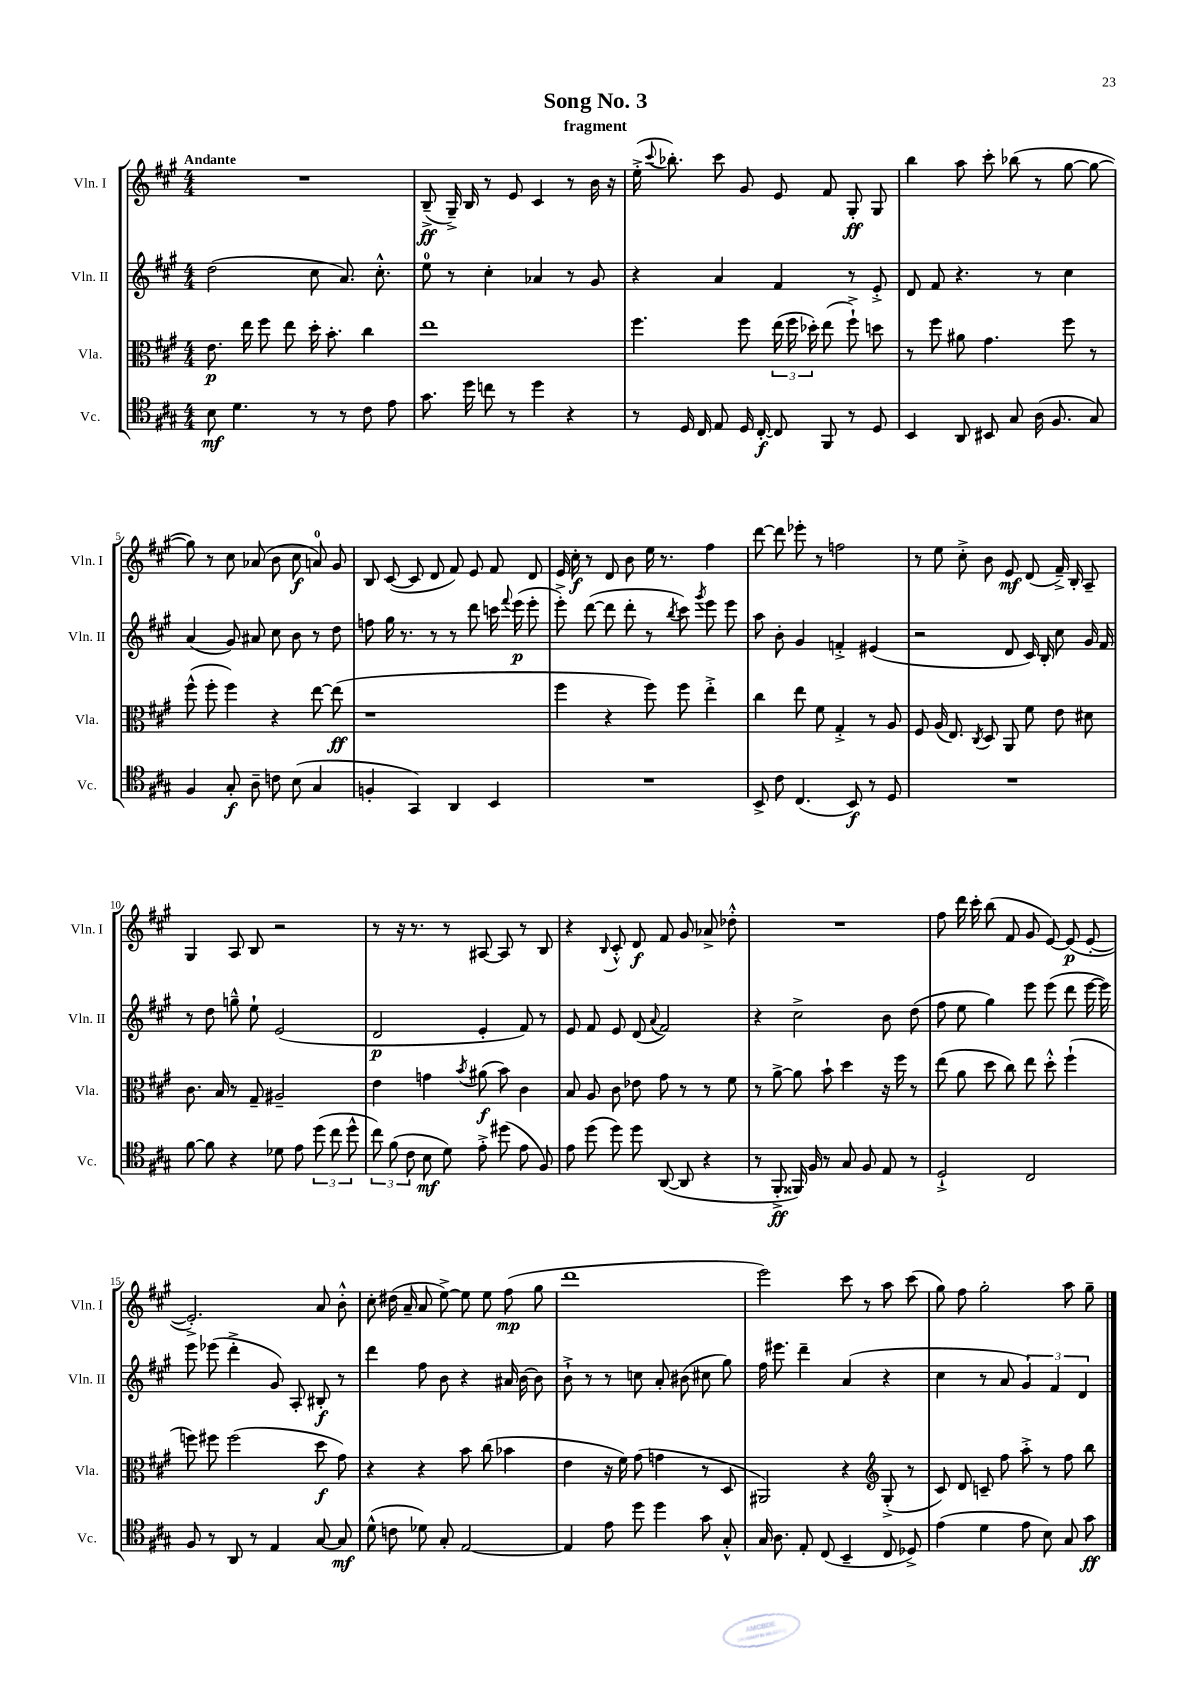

**kern	**dynam	**kern	**dynam	**kern	**dynam	**kern	**dynam
*part4	*part4	*part3	*part3	*part2	*part2	*part1	*part1
*staff4	*staff4	*staff3	*staff3	*staff2	*staff2	*staff1	*staff1
*I"Vc.	*	*I"Vla.	*	*I"Vln. II	*	*I"Vln. I	*
*I'Vc.	*	*I'Vla.	*	*I'Vln. II	*	*I'Vln. I	*
*clefC4	*	*clefC3	*	*clefG2	*	*clefG2	*
*k[f#c#g#]	*	*k[f#c#g#]	*	*k[f#c#g#]	*	*k[f#c#g#]	*
*M4/4	*	*M4/4	*	*M4/4	*	*M4/4	*
=1	=1	=1	=1	=1	=1	=1	=1
!	!	!	!	!	!	!LO:TX:a:B:t=Andante	!
8B\	mf	8.e\	p	(2dd\	.	1r	.
4.d\	.	.	.	.	.	.	.
.	.	16ee\	.	.	.	.	.
.	.	8ff#\	.	.	.	.	.
.	.	8ee\	.	.	.	.	.
8r	.	16dd'\	.	8cc#\	.	.	.
.	.	8.b'\	.	.	.	.	.
8r	.	.	.	8.a/)	.	.	.
8c#\	.	4cc#\	.	.	.	.	.
.	.	.	.	8.cc#'^^\	.	.	.
8e\	.	.	.	.	.	.	.
=2	=2	=2	=2	=2	=2	=2	=2
8.g#\	.	1ee	.	8ee\	.	(8B~^/	ff
.	.	.	.	8r	.	16G#~^/)	.
16dd\	.	.	.	.	.	16B/	.
8ccn\	.	.	.	4cc#'\	.	8r	.
8r	.	.	.	.	.	8e/	.
4dd\	.	.	.	4a-X/	.	4c#/	.
4r	.	.	.	8r	.	8r	.
.	.	.	.	8g#/	.	16b\	.
.	.	.	.	.	.	16r	.
=3	=3	=3	=3	=3	=3	=3	=3
8r	.	4.ff#\	.	4r	.	(16ee'^\	.
.	.	.	.	.	.	8qqccc#/	.
.	.	.	.	.	.	8.bb-X'\)	.
16D/	.	.	.	.	.	.	.
16C#/	.	.	.	.	.	.	.
8E/	.	.	.	4a/	.	8ccc#\	.
16D/	.	8ff#\	.	.	.	8g#/	.
[16C#'/	f	.	.	.	.	.	.
8C#/]	.	(24ee\	.	4f#/	.	8e/	.
.	.	24ff#\	.	.	.	.	.
.	.	24dd-X'\)	.	.	.	.	.
8FF#/	.	(8ee\	.	.	.	8f#/	.
8r	.	8ff#`^\)	.	8r	.	8G#'/	ff
8D/	.	8ddn\	.	8e'^/	.	8G#/	.
=4	=4	=4	=4	=4	=4	=4	=4
4BB/	.	8r	.	8d/	.	4bb\	.
.	.	8ff#\	.	8f#/	.	.	.
8AA/	.	8a#X\	.	4.r	.	8aa\	.
8BB#X/	.	4.g#\	.	.	.	8ccc#'\	.
8G#/	.	.	.	.	.	(8bb-X\	.
(16A\	.	.	.	8r	.	8r	.
8.F#/	.	.	.	.	.	.	.
.	.	8ff#\	.	4cc#\	.	[8gg#\	.
8G#/)	.	8r	.	.	.	8gg#\_	.
!!LO:LB:g=z
=5	=5	=5	=5	=5	=5	=5	=5
4F#/	.	(8ff#^^\	.	(4a/	.	8gg#\])	.
.	.	8ff#'\	.	.	.	8r	.
8G#'/	f	4ff#\)	.	8g#/)	.	8cc#\	.
8A~\	.	.	.	8a#X/	.	(8a-X/	.
8cn\	.	4r	.	8cc#\	.	8b\	.
(8B\	.	.	.	8b\	.	8cc#\	f
4G#/	.	[8ee\	.	8r	.	8an/)	.
.	.	(8ee\]	ff	8dd\	.	8g#/	.
=6	=6	=6	=6	=6	=6	=6	=6
4Fn'/	.	1r	.	8ffn\	.	8B/	.
.	.	.	.	16gg#\	.	([8c#/	.
.	.	.	.	8.r	.	.	.
4GG#/)	.	.	.	.	.	8c#/]	.
.	.	.	.	8r	.	8d/	.
4AA/	.	.	.	8r	.	8f#/)	.
.	.	.	.	8ddd\	.	8e/	.
4BB/	.	.	.	16cccn\	.	8f#/	.
.	.	.	.	8qqfff#/	.	.	.
.	.	.	.	(16eee\	p	.	.
.	.	.	.	8eee'\	.	8d/	.
=7	=7	=7	=7	=7	=7	=7	=7
1r	.	4ff#\	.	8eee'^\)	.	16e/	.
.	.	.	.	.	.	16cc#'\	f
.	.	.	.	([8ddd\	.	8r	.
.	.	4r	.	8ddd\]	.	8d/	.
.	.	.	.	8ddd'\	.	8b\	.
.	.	8ff#\)	.	8r	.	16ee\	.
.	.	.	.	.	.	8.r	.
.	.	.	.	8qbb/	.	.	.
.	.	8ff#\	.	8ccc#\)	.	.	.
.	.	.	.	8qggg#/	.	.	.
.	.	4ee'^\	.	8eee\	.	4ff#\	.
.	.	.	.	8eee\	.	.	.
=8	=8	=8	=8	=8	=8	=8	=8
8BB^/	.	4cc#\	.	8aa\	.	[8ddd\	.
8c#\	.	.	.	8b'\	.	8ddd\]	.
(4.C#/	.	8ee\	.	4g#/	.	8eee-X'\	.
.	.	8f#\	.	.	.	8r	.
.	.	4G#'^/	.	4fn'^/	.	2ffn\	.
8BB/)	f	.	.	.	.	.	.
8r	.	8r	.	(4e#X/	.	.	.
8D/	.	8A/	.	.	.	.	.
=9	=9	=9	=9	=9	=9	=9	=9
1r	.	8F#/	.	2r	.	8r	.
.	.	(16A/	.	.	.	8ee\	.
.	.	8.E/)	.	.	.	.	.
.	.	.	.	.	.	8cc#'^\	.
.	.	8qC#/	.	.	.	.	.
.	.	8D/	.	.	.	8b\	.
.	.	8AA/	.	8d/	.	8e/	mf
.	.	8f#\	.	16c#/)	.	(8d/	.
.	.	.	.	16B'/	.	.	.
.	.	8e\	.	8cc#\	.	16f#~^/)	.
.	.	.	.	.	.	16B'/	.
.	.	8d#X\	.	16g#/	.	8A~/	.
.	.	.	.	16f#/	.	.	.
!!LO:LB:g=z
=10	=10	=10	=10	=10	=10	=10	=10
[8f#\	.	8.c#\	.	8r	.	4G#/	.
8f#\]	.	.	.	8dd\	.	.	.
.	.	16B/	.	.	.	.	.
4r	.	8r	.	8ggn~^^\	.	8A/	.
.	.	8G#~/	.	8ee`\	.	8B/	.
8d-X\	.	2A#X~/	.	(2e/	.	2r	.
8e\	.	.	.	.	.	.	.
(12dd\	.	.	.	.	.	.	.
12cc#\	.	.	.	.	.	.	.
12dd^^\	.	.	.	.	.	.	.
=11	=11	=11	=11	=11	=11	=11	=11
12cc#\)	.	4e\	.	2d/	p	8r	.
(12f#\	.	.	.	.	.	.	.
.	.	.	.	.	.	16r	.
12c#\	.	.	.	.	.	.	.
.	.	.	.	.	.	8.r	.
8B\	mf	4gn\	.	.	.	.	.
8d\)	.	.	.	.	.	8r	.
.	.	8qb/	.	.	.	.	.
8e'^\	.	(8a#X\	f	4e'/	.	[8A#X/	.
(8dd#X\	.	8b\)	.	.	.	8A#/]	.
8e\	.	4c#\	.	8f#/)	.	8r	.
8F#/)	.	.	.	8r	.	8B/	.
=12	=12	=12	=12	=12	=12	=12	=12
8e\	.	8B/	.	8e/	.	4r	.
(8dd\	.	8A/	.	8f#/	.	.	.
.	.	.	.	.	.	8qqB/	.
8dd\)	.	8c#\	.	8e/	.	8c#'^^/	.
8dd\	.	8e-X\	.	(8d/	.	8d/	f
.	.	.	.	8qqa/	.	.	.
([8AA/	.	8g#\	.	2f#/)	.	8f#/	.
8AA/]	.	8r	.	.	.	8g#/	.
4r	.	8r	.	.	.	8a-X^/	.
.	.	8f#\	.	.	.	8dd-X'^^\	.
=13	=13	=13	=13	=13	=13	=13	=13
8r	.	8r	.	4r	.	1r	.
8FF#'^/	ff	[8a^\	.	.	.	.	.
16FF##X/)	.	8a\]	.	2cc#^\	.	.	.
16F#/	.	.	.	.	.	.	.
8r	.	8b`\	.	.	.	.	.
8G#/	.	4dd\	.	.	.	.	.
8F#/	.	.	.	.	.	.	.
8E/	.	16r	.	8b\	.	.	.
.	.	16ff#\	.	.	.	.	.
8r	.	8r	.	(8dd\	.	.	.
=14	=14	=14	=14	=14	=14	=14	=14
2D`^/	.	(8ee\	.	8ff#\	.	8ff#\	.
.	.	8a\	.	8ee\	.	16ddd\	.
.	.	.	.	.	.	16ccc#'\	.
.	.	8dd\	.	4gg#\)	.	(8bb\	.
.	.	8cc#\)	.	.	.	8f#/	.
2C#/	.	8ee\	.	8eee\	.	8g#/	.
.	.	8dd'^^\	.	(8eee\	.	[8e/)	.
.	.	(4ff#`\	.	8ddd\	.	(8e/]	p
.	.	.	.	[16eee\	.	[8e'/	.
.	.	.	.	16eee\])	.	.	.
!!LO:LB:g=z
=15	=15	=15	=15	=15	=15	=15	=15
8F#/	.	8ffn\)	.	8eee\	.	2.e'^/])	.
8r	.	8ff#X\	.	(8eee-X\	.	.	.
8AA/	.	(2ff#\	.	4ddd'^\	.	.	.
8r	.	.	.	.	.	.	.
4E/	.	.	.	8g#/)	.	.	.
.	.	.	.	8A'/	.	.	.
[8G#/	.	8dd\	f	8B#X'/	f	8a/	.
8G#/]	mf	8g#\)	.	8r	.	8b'^^\	.
=16	=16	=16	=16	=16	=16	=16	=16
(8d^^\	.	4r	.	4ddd\	.	8cc#'\	.
8cn\	.	.	.	.	.	(16dd#X\	.
.	.	.	.	.	.	16a~/	.
8d-X\)	.	4r	.	8ff#\	.	8a/	.
8G#'/	.	.	.	8b\	.	[8ee^\)	.
[2E/	.	8b\	.	4r	.	8ee\]	.
.	.	(8cc#\	.	.	.	8ee\	.
.	.	4b-X\	.	16a#X/	.	(8ff#\	mp
.	.	.	.	[16b\	.	.	.
.	.	.	.	8b\]	.	8gg#\	.
=17	=17	=17	=17	=17	=17	=17	=17
4E/]	.	4e\	.	8b`^\	.	1ddd	.
.	.	.	.	8r	.	.	.
8e\	.	16r	.	8r	.	.	.
.	.	16f#\)	.	.	.	.	.
8dd\	.	(8g#\	.	8ccn\	.	.	.
4dd\	.	4gn\	.	8a'/	.	.	.
.	.	.	.	(8b#X\	.	.	.
8g#\	.	8r	.	8cc#X\	.	.	.
8G#'^^/	.	8D/	.	8gg#\)	.	.	.
=18	=18	=18	=18	=18	=18	=18	=18
16G#/	.	2AA#X/)	.	16ff#\	.	2eee\)	.
8.A\	.	.	.	8.eee#X\	.	.	.
8E'/	.	.	.	4ddd~\	.	.	.
(8C#/	.	.	.	.	.	.	.
4BB~/	.	4r	.	(4a/	.	8ccc#\	.
.	.	.	.	.	.	8r	.
*	*	*clefG2	*	*	*	*	*
8C#/	.	(8G#'^/	.	4r	.	8aa\	.
8D-X^/)	.	8r	.	.	.	(8ccc#\	.
=19	=19	=19	=19	=19	=19	=19	=19
(4e\	.	8c#/)	.	4cc#\	.	8gg#\)	.
.	.	8d/	.	.	.	8ff#\	.
4d\	.	8cn~/	.	8r	.	2gg#'\	.
.	.	8ff#\	.	8a/	.	.	.
8e\	.	8aa'^\	.	6g#/)	.	.	.
8B\)	.	8r	.	.	.	.	.
.	.	.	.	6f#/	.	.	.
8G#/	.	8ff#\	.	.	.	8aa\	.
.	.	.	.	6d/	.	.	.
8g#\	ff	8bb\	.	.	.	8gg#~\	.
==	==	==	==	==	==	==	==
*-	*-	*-	*-	*-	*-	*-	*-
